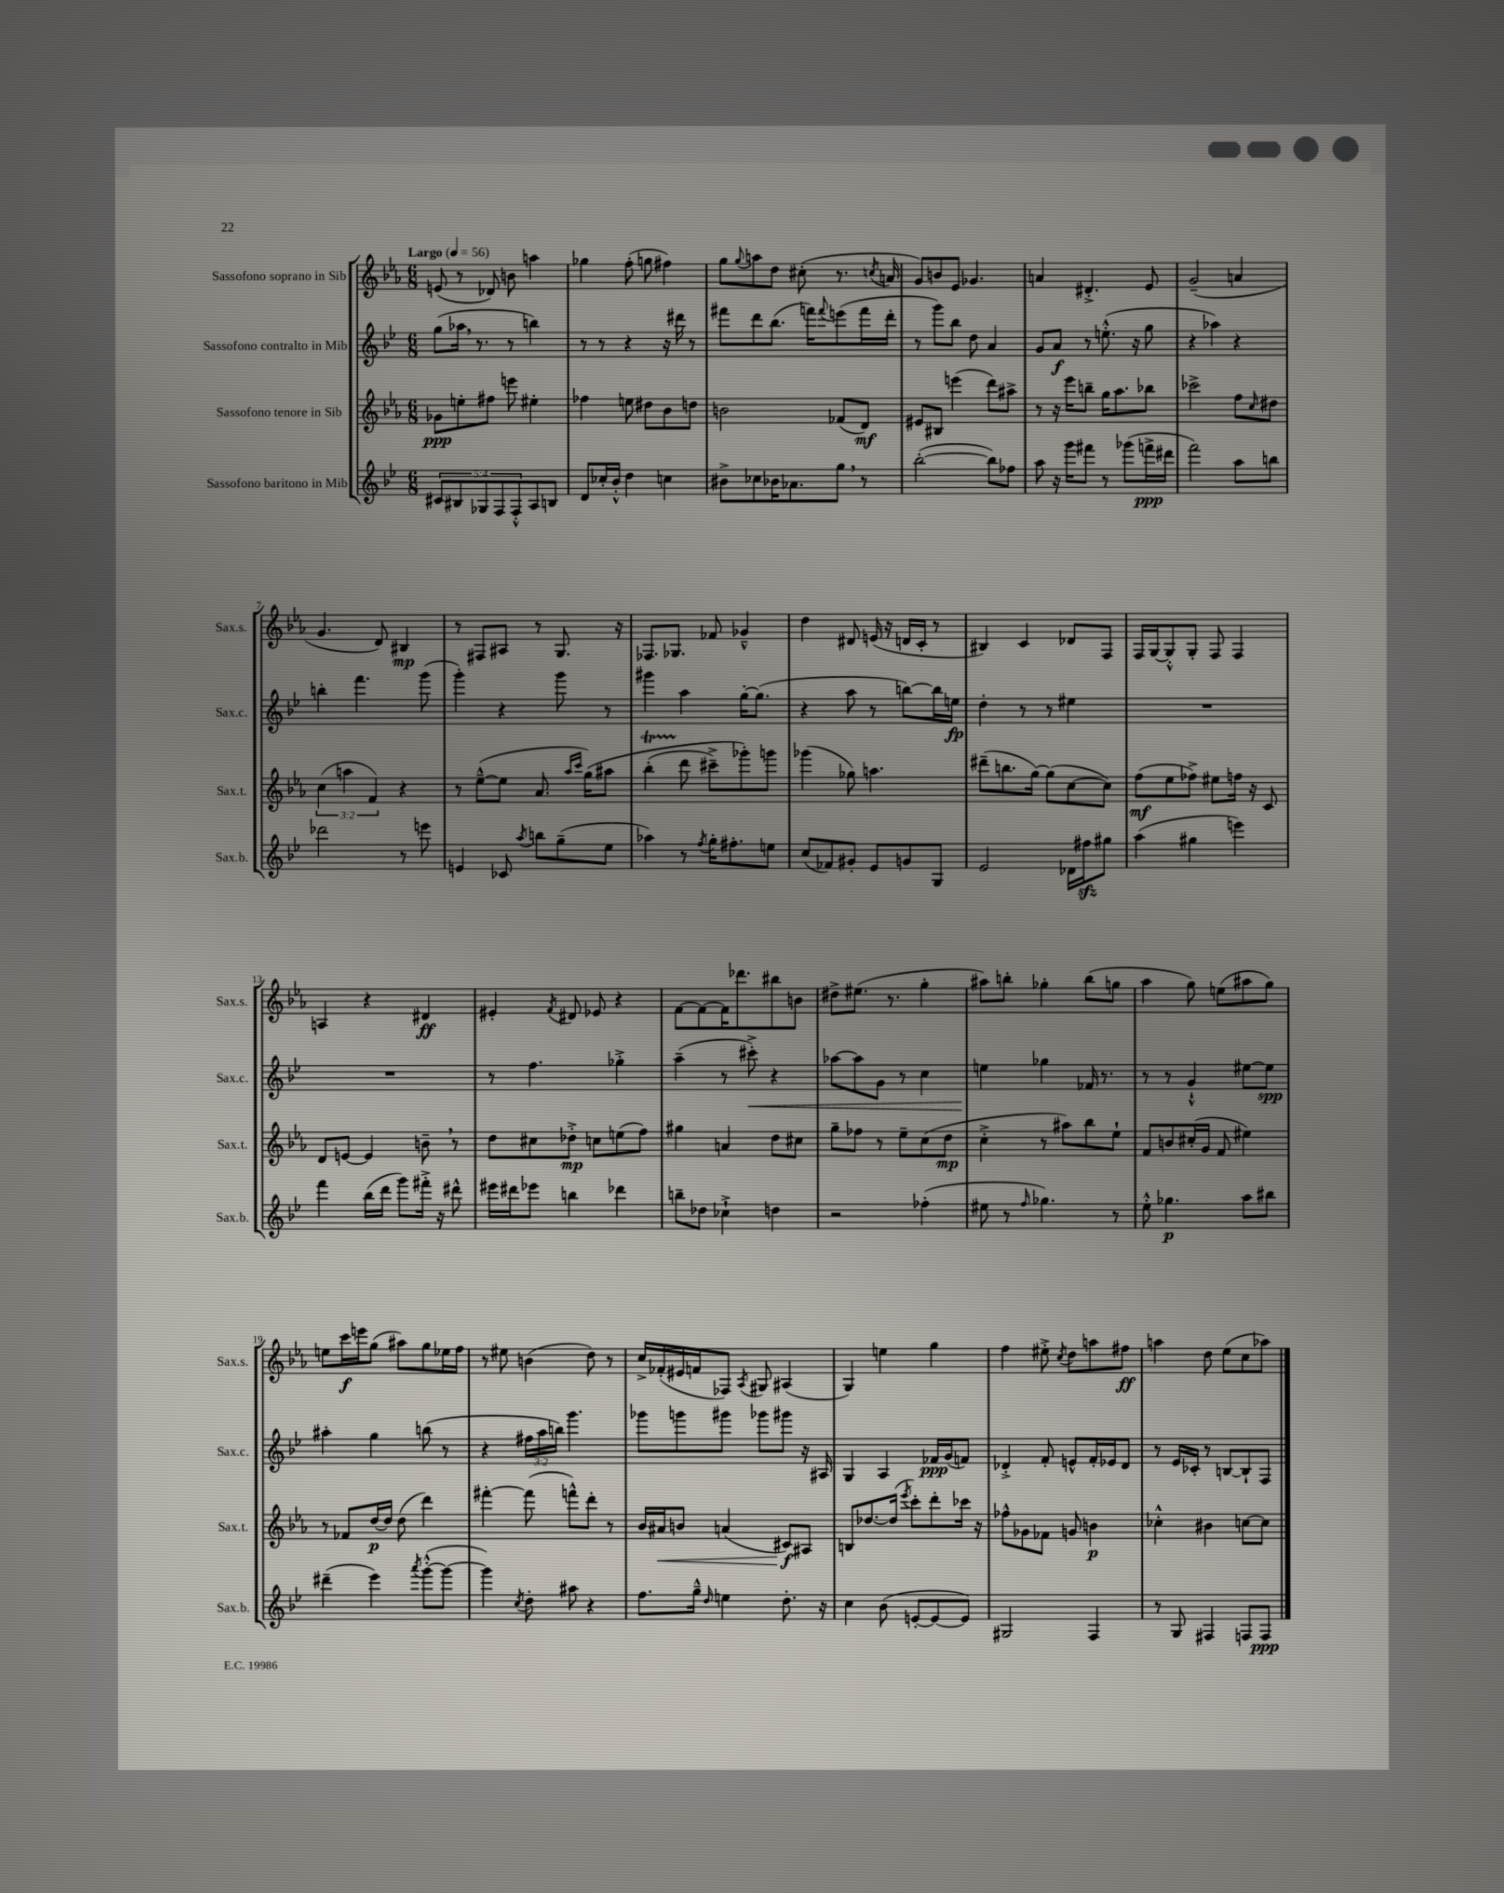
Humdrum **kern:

**kern	**kern	**kern	**kern
*staff4	*staff3	*staff2	*staff1
*clefG2	*clefG2	*clefG2	*clefG2
*k[b-e-]	*k[b-e-a-]	*k[b-e-]	*k[b-e-a-]
*M6/8	*M6/8	*M6/8	*M6/8
*MM56	*MM56	*MM56	*MM56
10c#	8g-	(8gg	(8e
10B#	.	.	.
.	8ee'	16aa-	8r
.	.	8.r	.
10G-	.	.	.
.	8ff#	.	8d-)
10F	.	.	.
.	8eee	8r	8b
10F'^^	.	.	.
8A	4ee#'	4bb)	4aa
8B	.	.	.
=	=	=	=
8d	4ff-	8r	4gg-
16cc-'	.	8r	.
16b-'^^	.	.	.
4dd	8ee	4r	(8ff'
.	8dd#	.	8gg
4cc	8b-	16r	4ff#)
.	.	16ddd#	.
.	8dd	8r	.
=	=	=	=
8b#^	2b	8fff#	8gg
.	.	.	8qqgg
8cc-	.	8ddd	8aa
16b-	.	(8.bb-	8dd
8.a-	.	.	.
.	.	.	(8cc#'
.	.	16fff)	.
.	.	8qqfff	.
8gg	(8f-	(8eee	8.r
8r	8d)	16fff	.
.	.	.	8qcc
.	.	16ddd'	16a
=	=	=	=
([2bb-'	8e#	8r	8g)
.	8B#	8ggg)	8b
.	(4eee	8bb-	8e-
.	.	8dd	4.g-
8bb-])	8ddd)	4a	.
8ff-	8aa#^	.	.
=	=	=	=
8aa	8r	8g	4a
16r	16r	8a	.
16ggg	16eee-	.	.
8fff#	8bb~	8r	4.d#'^
8r	16gg	(8.ee'^^	.
.	8.aa-	.	.
(8ggg-	.	.	.
.	.	16r	.
16fff^	8bb-	8gg	8e-
16ddd#	.	.	.
=	=	=	=
2fff)	2ccc-^	4r	(2g~
.	.	4aa-)	.
8aa	8ff	4r	4a
.	16qqcc	.	.
8bb	8dd#	.	.
=	=	=	=
2ddd-	(6cc	4bb'	4.g
.	6aa	.	.
.	.	4.fff	.
.	6f)	.	.
.	.	.	8d)
8r	4r	.	4B#
8eee	.	(8ggg	.
=	=	=	=
4e	8r	4ggg')	8r
.	([8ee-~^^	.	8F#
8c-	8ee-]	4r	8A#
8qaa	.	.	.
8bb	8.a-	.	8r
(8gg~	.	8ggg	8.G
.	16qqaa-	.	.
.	16qqccc	.	.
.	&(16gg)	.	.
8ee-	8aa#	8r	.
.	.	.	16r
=	=	=	=
4aa-)	(4bb-'	4ggg#	8.F-
.	.	.	8.G-
8r	8ddd	4aa	.
8qff	.	.	.
16gg'	8ccc#~^)	.	8f-
8.ff#'	.	.	.
.	8ggg-'&)	[16gg'	4g-~^^
.	.	(8.gg]	.
8ee	8ggg	.	.
=	=	=	=
(8cc	(4ggg-	4r	4dd
8f-)	.	.	.
8g#'	8gg-)	8aa	8d#
8e-	4.aa	8r	(16e
.	.	.	16r
8g	.	[8bb)	16d
.	.	.	16c'
8G	.	16bb]	8r
.	.	16ee	.
=	=	=	=
2e-	(8ddd#~	4dd'	4B#)
.	8.bb	.	.
.	.	8r	4c
.	[16gg)	.	.
.	(8gg]	8r	.
16d-	[8cc	4ee#	8d-
16ff#	.	.	.
8gg#	8cc])	.	8F
=	=	=	=
(4aa	(8ff	2.r	16F
.	.	.	[16G
.	8ee-	.	8G'^^]
4gg#	8ff-^)	.	8G'
.	8ee#	.	8F
4eee)	16ff	.	4F
.	16r	.	.
.	8c	.	.
=	=	=	=
4fff	8d	2.r	4A
.	[8e	.	.
(16bb-	4e]	.	4r
16ddd	.	.	.
8ggg)	.	.	.
16fff#'^	8b~	.	4d#
16r	.	.	.
8ddd#^^	8r	.	.
=	=	=	=
16eee#	8dd	8r	4e#'
16ddd#	.	.	.
8eee-	8cc#	4.ff	.
.	.	.	8qf
4bb	8dd-'^	.	8d#
.	8cc	.	8e-
4ddd-	(8ee	4gg-'^	4r
.	8ff)	.	.
=	=	=	=
8bb~	4gg#	(4aa~	[8f
8dd-	.	.	8f_
4cc-`^	4a	8r	16f]
.	.	.	8.ddd-
.	.	8ccc#'^)	.
4dd	8dd	4r	8bb#
.	8cc#	.	8b
=	=	=	=
2r	8gg~	[8aa-	8dd#^
.	8ff-	8aa-]	(8.ee#
.	8r	8g	.
.	.	.	8.r
.	8ee-~	8r	.
(4ff-'	(8cc	4cc	4gg'
.	8dd	.	.
=	=	=	=
8ee#	4cc'^	4ee	8aa#)
8r	.	.	8bb'
16qqff	.	.	.
4.gg-)	8r	4gg-	4gg-'
.	8aa#)	.	.
.	8bb-	16f-	(8bb
.	.	8.r	.
8r	8ee-`	.	8gg
=	=	=	=
8ee-'^^	8f	8r	4aa-
4.gg-	8b	8r	.
.	(16cc#'	4g`^^	8gg)
.	16g	.	.
.	8f	.	(8ee
8aa	4ee#)	[8ee#	8aa#
8bb#	.	8ee#]	8gg)
=	=	=	=
(4ddd#~	8r	4aa#'	8ee
.	8f-	.	16ccc
.	.	.	16eee
4eee-)	[16dd	4gg	(8gg
.	16dd]	.	.
.	(8dd	.	8aa#)
8qaaa	.	.	.
([8ggg'^^	4ddd)	(8bb	8gg
8ggg_	.	8r	16ee-
.	.	.	16ff
=	=	=	=
4ggg])	[4fff#'	4r	8r
.	.	.	8ee#
8qcc	.	.	.
8dd'	(8fff#]	24ff#	(4b
.	.	24aa	.
.	.	24bb)	.
8aa#	8fff^^)	4.ggg	.
4r	8ddd'	.	8dd)
.	8r	.	8r
=	=	=	=
8.ff	16b-	8ggg-	16cc^
.	16a#	.	(16f-'
.	8b	8ggg	16e#
16gg~^^	.	.	16f
16qqdd	.	.	.
4ee	(4a	8ggg#	8F-)
.	.	.	8qA-
.	.	8ggg-	8G#
8.dd'	8c#)	8ggg#	(4A#
.	8A#	16r	.
16r	.	16A#	.
=	=	=	=
4cc	8B	4G	4G)
.	[8.dd-	.	.
(8b-	.	4A	4ee
.	(16dd-]	.	.
.	8qeee-	.	.
[8e'	8ccc')	.	.
8e_	8ddd'	16f-	4gg
.	.	(16g	.
8e])	16ccc-	8f)	.
.	16r	.	.
=	=	=	=
2G#	8ff-^^	4d-'^	4ff
.	8g-	.	.
.	8f-	8f'	8ee#'^
.	.	.	8qcc
.	8g	8e^^	8dd
4F	4b	16f'	8aa
.	.	16e-	.
.	.	8d-	8ff#
=	=	=	=
8r	4cc-'^^	8r	4aa
8G	.	16e-	.
.	.	16c-'	.
4F#	4b#	8r	8dd
.	.	[8B	(8ee-
8F	[8cc	8B`]	8cc
8F	8cc]	8F	8aa-)
==	==	==	==
*-	*-	*-	*-
